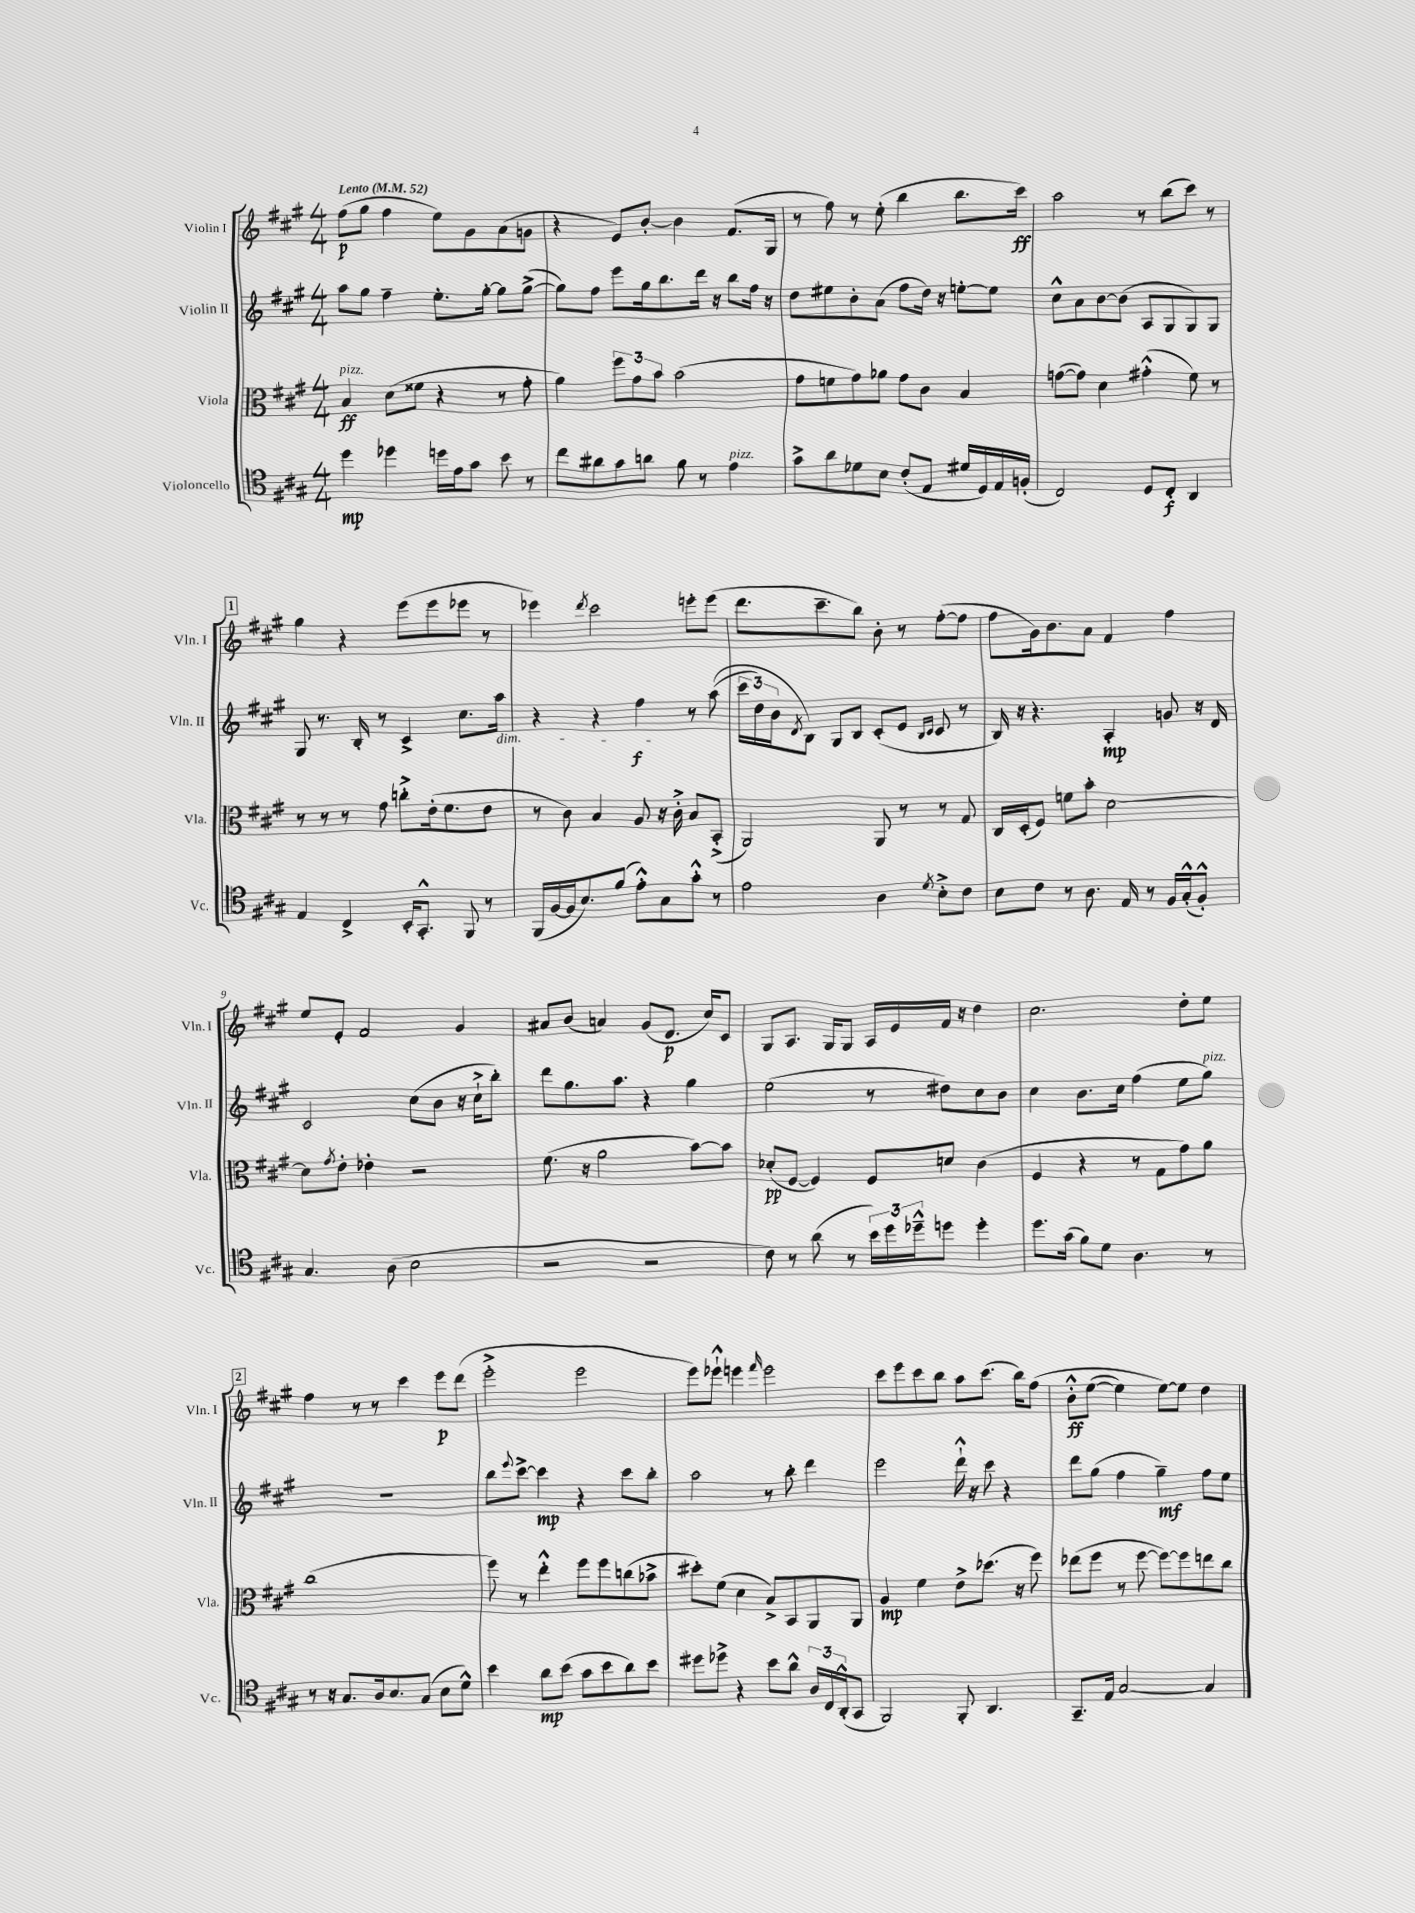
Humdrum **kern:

**kern	**kern	**kern	**kern
*staff4	*staff3	*staff2	*staff1
*clefC4	*clefC3	*clefG2	*clefG2
*k[f#c#g#]	*k[f#c#g#]	*k[f#c#g#]	*k[f#c#g#]
*M4/4	*M4/4	*M4/4	*M4/4
*MM52	*MM52	*MM52	*MM52
4dd	4B	8aa	(8ff#
.	.	8gg#	8gg#
4dd-	(8d	4ff#~	4ff#
.	8f##	.	.
16dd	4r	8.ee'	8ee)
16e	.	.	.
8g#	.	.	8g#
.	.	[16gg#'	.
8b	8r	8gg#]	(8a
8r	8g#'	([8gg#^	8g
=	=	=	=
8cc#	4a)	8gg#])	4r
8a#	.	8ff#	.
8g#	12ff#	8eee	8e)
.	12g#	.	.
8a	.	16gg#	[8b'
.	12b	.	.
.	.	8.bb	.
8f#	(2b	.	4b]
8r	.	16ddd	.
.	.	16r	.
4e	.	8bb	(8.f#
.	.	16ff#	.
.	.	16r	16G#
=	=	=	=
8g#^	8g#	8dd	8r
8a	8f	8ee#	8ff#)
8d-	8g#)	8b'	8r
8B	8a-	(8a	(8ee'
(8c#'	8g#	8ff#	4bb
8E	8c#	16dd)	.
.	.	16r	.
16d#	4B	[8ee'	8.bb
16D)	.	.	.
16E	.	8ee]	.
(16F'	.	.	16ccc#)
=	=	=	=
2C#)	([8g	8cc#^^	2aa
.	8g])	8a	.
.	4d	[8b	.
.	.	(8b]	.
8D	(4g#'^^	8A	8r
8C#'	.	8G#	(8bb
4AA	8f#)	8G#)	8ccc#)
.	8r	8G#	8r
=	=	=	=
4E	8r	8G#	4gg#
.	8r	8.r	.
4C#^	8r	.	4r
.	.	16B'	.
.	8g#	8r	.
16BB'	8cc'^	4c#^	(8eee
8.GG#'^^	.	.	.
.	(16e'	.	8eee
.	8.f#	.	.
8FF#	.	8.cc#	8eee-
8r	8e	.	8r
.	.	16aa	.
=	=	=	=
(16FF#	8r	4r	4eee-)
[16F#	.	.	.
16F#]	8c#)	.	.
8.B)	.	.	.
.	.	.	8qddd
.	4B	4r	2ccc#
(8f#	.	.	.
8e'^^)	8A	4ff#	.
8G#	16r	.	.
.	16c#'^	.	.
8g#'^^	8B	8r	8eee'
8r	(8BB'^	&((8aa	(8eee
=	=	=	=
2e	2AA)	24ccc#	8.ddd
.	.	24dd)	.
.	.	24b	.
.	.	8qd	.
.	.	8B&)	.
.	.	.	8.ccc#~
.	.	8G#	.
.	.	8B	8bb)
4A	8AA	(8c#'	8b'
.	8r	8e	8r
.	.	16qqB	.
8qd	.	16qqc#	.
8B'^	8r	8c#	([8ff#'
8c#	8G#	8r	8ff#]
=	=	=	=
8B	16C#	16B)	8ff#
.	(16D'	16r	.
8c#	8F#)	4.r	16g#)
.	.	.	8.b
8r	8f	.	.
8.A	8b'	.	8a
.	[2d	4A'	4f#
16E	.	.	.
8r	.	.	.
16F#	.	8g	4ff#
(16G#'^^	.	.	.
8F#'^^)	.	16r	.
.	.	16d	.
=	=	=	=
4.G#	8d]	2c#	8ee
.	8qg#	.	.
.	8e'	.	8e'
.	4e-'	.	2f#
(8A	.	.	.
2B	2r	(8cc#	.
.	.	8b	.
.	.	16r	4g#
.	.	16cc#`^	.
.	.	8bb')	.
=	=	=	=
2r	(8.f#	8ddd	8a#
.	.	8.gg#	(8b
.	16r	.	.
.	2a	.	4a)
.	.	8.aa	.
2r	.	4r	(8g#
.	.	.	8.d
.	[8b)	4gg#	.
.	.	.	16cc#)
.	8b]	.	8c#
=	=	=	=
8c#)	(8d-'	(2ee	8G#
8r	[8F#	.	8.A
(8a	4F#])	.	.
.	.	.	16G#
8r	.	.	8G#
24b)	8F#	8r	16A
24dd	.	.	.
.	.	.	16e
24dd-~^^	.	.	.
8dd	8d	8dd#)	16f#
.	.	.	16r
4dd'	(4c#	8cc#	4dd
.	.	8b	.
=	=	=	=
8.dd	4F#	4cc#	2.cc#
(16g#	.	.	.
8f#)	4r	8.b	.
8d	.	.	.
.	.	16cc#	.
4.A	8r	(4ff#	.
.	8G#	.	.
.	8g#)	8ee	8dd'
8r	8a	8gg#)	8ee
=	=	=	=
8r	(1cc#	1r	4ff#
16r	.	.	.
8.G#	.	.	.
.	.	.	8r
16A	.	.	8r
8.B	.	.	.
.	.	.	4ccc#
(8G#	.	.	.
8B	.	.	8eee
8d^^)	.	.	(8ddd
=	=	=	=
4b	8ff#)	8bb	2eee'^
.	.	8qqeee	.
.	8r	[8ccc#^	.
8a	4ee'^^	4ccc#]	.
(8b	.	.	.
8g#	8ff#	4r	2eee
8b	8ff#	.	.
8a)	(8cc	8ccc#	.
8b	8b-^	8bb'	.
=	=	=	=
8dd#	8dd#')	2aa	8eee)
8dd-^	(8f#	.	8eee-`^^
4r	4d	.	4eee
.	.	.	16qqfff#
8b	8B^)	8r	2eee
8a^^	8BB	8bb'	.
24A	8AA	4ddd	.
24C#	.	.	.
(24AA'^^	.	.	.
8GG#	8AA	.	.
=	=	=	=
2FF#)	4A	2eee	8ccc#
.	.	.	8eee
.	4f#	.	8ccc#
.	.	.	8bb
8FF#'	8e^	16ddd`^^	8aa
.	.	16r	.
4.AA	(8.dd-	8ccc#	(8.ccc#
.	.	4r	.
.	16r	.	16bb)
.	8ff#)	.	&(8ff#
=	=	=	=
8.GG#~	(8ee-	8ddd	8b'^^
.	8ff#	(8gg#	([8ee
16E	.	.	.
[2G#	8r	4ff#	4ee])
.	[8ff#	.	.
.	8ff#_)	4gg#~)	[8ee&)
.	8ff#]	.	8ee]
4G#]	8ee	8ff#	4dd
.	8cc#	8ee	.
==	==	==	==
*-	*-	*-	*-
